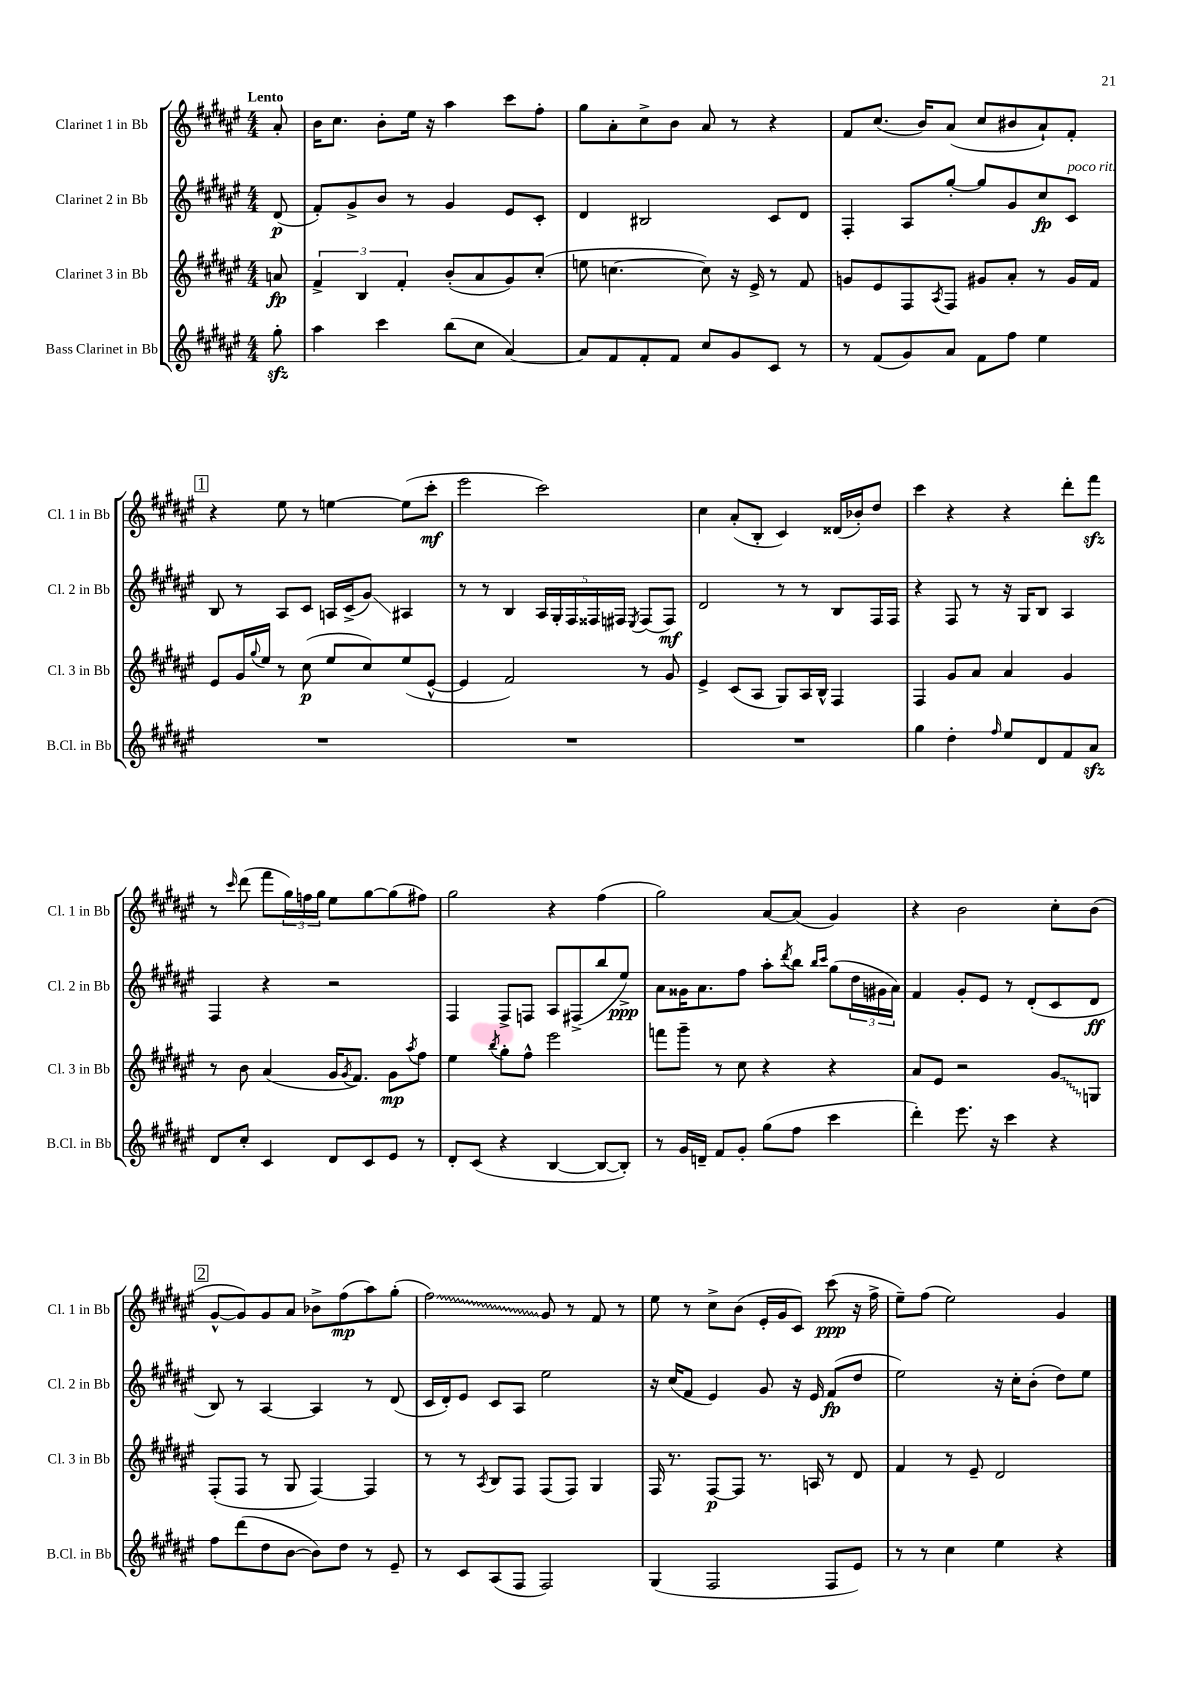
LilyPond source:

<<
\new StaffGroup <<
\new Staff = "s0" \with { instrumentName = "Clarinet 1 in Bb" shortInstrumentName = "Cl. 1 in Bb" } {
    \clef treble \key fis \major \numericTimeSignature \time 4/4 \partial 8 \tempo "Lento"
    ais'8-. |
    b'16 cis''8. b'8-. eis''16 r16 ais''4 cis'''8 fis''8-. |
    gis''8 ais'8-. cis''8-> b'8 ais'8 r8 r4 |
    fis'8 cis''8.( b'16) ais'8( cis''8 bis'8 ais'8-!) fis'8-. |
    \mark \markup { \box "1" } r4 eis''8 r8 e''4~ e''8( cis'''8-.\mf |
    eis'''2 cis'''2) |
    cis''4 ais'8-.( b8-. cis'4) disis'16( bes'16-.) dis''8 |
    cis'''4 r4 r4 dis'''8-. fis'''8\sfz |
    r8 \grace { cis'''16 } dis'''8( fis'''8 \tuplet 3/2 { gis''16) f''16 gis''16 } eis''8 gis''8~ gis''8( fis''8) |
    gis''2 r4 fis''4( |
    gis''2) ais'8~ ais'8( gis'4) |
    r4 b'2 cis''8-. b'8( |
    \mark \markup { \box "2" } gis'8~-^ gis'8) gis'8 ais'8 bes'8-> fis''8\mp( ais''8) gis''8-.( |
    \once \override Glissando.style = #'zigzag fis''2\glissando) gis'8 r8 fis'8 r8 |
    eis''8 r8 cis''8-> b'8( eis'16-. gis'16 cis'8) cis'''8\ppp( r16 fis''16-> |
    eis''8--) fis''8( eis''2) gis'4 \bar "|." |
}
\new Staff = "s1" \with { instrumentName = "Clarinet 2 in Bb" shortInstrumentName = "Cl. 2 in Bb" } {
    \clef treble \key fis \major \numericTimeSignature \time 4/4 \partial 8
    dis'8\p( |
    fis'8-.) gis'8-> b'8 r8 gis'4 eis'8 cis'8-. |
    dis'4 bis2 cis'8 dis'8 |
    fis4-. ais8 gis''8~-. gis''8 gis'8 cis''8\fp cis'8^\markup { \italic "poco rit." } |
    \mark \markup { \box "1" } b8 r8 ais8 cis'8 a16 cis'16->( gis'8\glissando) ais4 |
    r8 r8 b4 \tuplet 5/4 { ais16 gis16-. fis16 fisis16 fis16 } \acciaccatura { eis8 } fis8( fis8\mf) |
    dis'2 r8 r8 b8 fis16 fis16 |
    r4 fis8 r8 r16 gis16 b8 ais4 |
    fis4 r4 r2 |
    fis4 fis8-> f8 ais8 fis8->( b''8 eis''8->\ppp) |
    ais'8 gisis'16 ais'8. fis''8 ais''8-. \acciaccatura { dis'''8 } b''8 \grace { b''16 cis'''16 } gis''8( \tuplet 3/2 { dis''16 gis'16 ais'16) } |
    fis'4 gis'8-. eis'8 r8 dis'8-.( cis'8 dis'8\ff |
    \mark \markup { \box "2" } b8) r8 ais4~ ais4 r8 dis'8( |
    cis'16 dis'16-.) eis'8 cis'8 ais8 eis''2 |
    r16 cis''16( fis'8 eis'4) gis'8 r16 eis'16 fis'8\fp( dis''8 |
    eis''2) r16 cis''16-. b'8-.( dis''8) eis''8 \bar "|." |
}
\new Staff = "s2" \with { instrumentName = "Clarinet 3 in Bb" shortInstrumentName = "Cl. 3 in Bb" } {
    \clef treble \key fis \major \numericTimeSignature \time 4/4 \partial 8
    a'8\fp |
    \tuplet 3/2 { fis'4-> b4 fis'4-. } b'8-.( ais'8 gis'8) cis''8-.( |
    e''8 c''4.~ c''8) r16 eis'16-> r8 fis'8 |
    g'8 eis'8 fis8 \acciaccatura { ais8 } fis8 gis'8 ais'8-. r8 gis'16 fis'16 |
    \mark \markup { \box "1" } eis'8 gis'16 \appoggiatura { gis''8 } eis''16 r8 cis''8\p( eis''8 cis''8) eis''8( eis'8~-^ |
    eis'4 fis'2) r8 gis'8 |
    eis'4-> cis'8( ais8 gis8) ais16 b16-^ fis4 |
    fis4 gis'8 ais'8 ais'4 gis'4 |
    r8 b'8 ais'4( gis'16 \acciaccatura { gis'8 } fis'8.) gis'8\mp \acciaccatura { ais''8 } fis''8 |
    eis''4 \acciaccatura { b''8 } gis''8-. fis''8-^ eis'''2 |
    f'''8 gis'''8-- r8 cis''8 r4 r4 |
    ais'8 eis'8 r2 \once \override Glissando.style = #'zigzag gis'8\glissando g8 |
    \mark \markup { \box "2" } fis8-.( fis8 r8 gis8 fis4~) fis4 |
    r8 r8 \acciaccatura { ais8 } b8 fis8 fis8( fis8) gis4 |
    fis16 r8. fis8~\p fis8 r8. a16 r8 dis'8 |
    fis'4 r8 eis'8-- dis'2 \bar "|." |
}
\new Staff = "s3" \with { instrumentName = "Bass Clarinet in Bb" shortInstrumentName = "B.Cl. in Bb" } {
    \clef treble \key fis \major \numericTimeSignature \time 4/4 \partial 8
    gis''8-.\sfz |
    ais''4 cis'''4 b''8( cis''8 ais'4~) |
    ais'8 fis'8 fis'8-. fis'8 cis''8 gis'8 cis'8 r8 |
    r8 fis'8( gis'8) ais'8 fis'8 fis''8 eis''4 |
    \mark \markup { \box "1" } R1 |
    R1 |
    R1 |
    gis''4 dis''4-. \grace { fis''16 } eis''8 dis'8 fis'8 ais'8\sfz |
    dis'8 cis''8-. cis'4 dis'8 cis'8 eis'8 r8 |
    dis'8-. cis'8( r4 b4~ b8~ b8-.) |
    r8 gis'16 d'16-- fis'8 gis'8-. gis''8( fis''8 cis'''4 |
    dis'''4-.) eis'''8. r16 cis'''4 r4 |
    \mark \markup { \box "2" } fis''8 dis'''8( dis''8 b'8~ b'8) dis''8 r8 eis'8-- |
    r8 cis'8 ais8( fis8 fis2) |
    gis4( fis2 fis8 eis'8) |
    r8 r8 cis''4 eis''4 r4 \bar "|." |
}
>>
>>
\layout { \context { \Score \remove "Bar_number_engraver" } }
